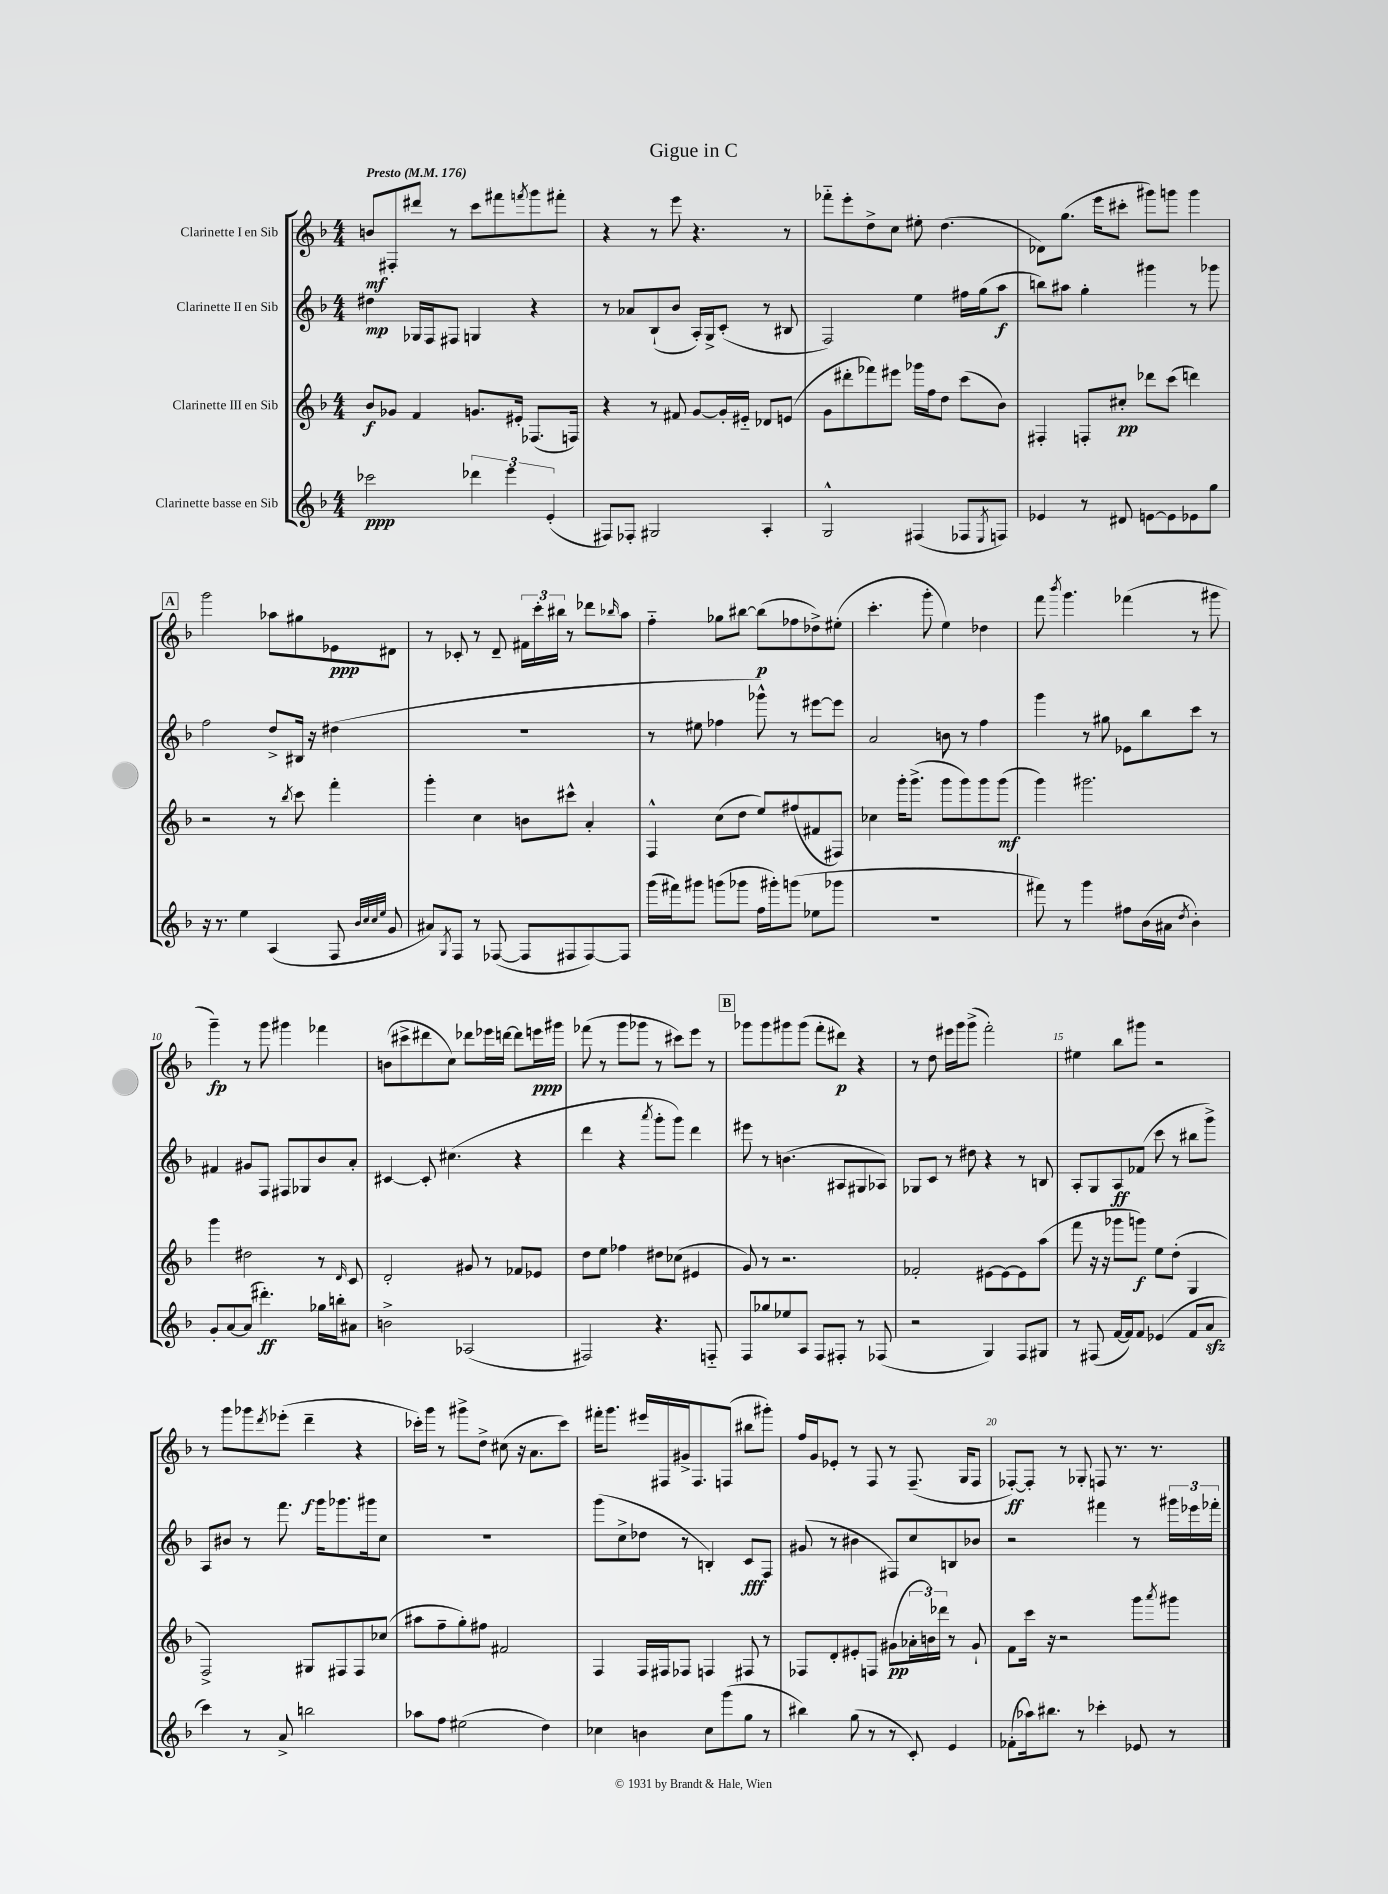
\header { title = "Gigue in C" }
<<
\new StaffGroup <<
\new Staff = "s0" \with { instrumentName = "Clarinette I en Sib" } {
    \clef treble \key f \major \numericTimeSignature \time 4/4 \tempo "Presto" 4 = 176
    b'8\mf fis8-. dis'''8 r8 c'''8 fis'''8 \acciaccatura { f'''8 } g'''8 fis'''8-. |
    r4 r8 e'''8 r4. r8 |
    fes'''8-_ e'''8-. d''8-> c''8 eis''8-. d''4.( |
    des'8) g''8.( e'''16 cis'''8-. gis'''8) g'''8 g'''4 |
    \mark \markup { \box "A" } g'''2 aes''8 gis''8 ees'8\ppp dis'8 |
    r8 ces'8-. r8 d'8-- \tuplet 3/2 { fis'16 c'''16-. bis''16 } r8 des'''8 \grace { bes''16 } a''8 |
    f''4-_ ges''8 bis''8~ bis''8\p( fes''8 des''8->) eis''8-.( |
    c'''4.-. g'''8-. e''4) des''4 |
    f'''8 \acciaccatura { bes'''8 } g'''4. fes'''4( r8 gis'''8 |
    g'''4--\fp) r8 g'''8 gis'''4 fes'''4 |
    b'8( cis'''8-> dis'''8 c''8) des'''8 ees'''16 d'''16~ d'''8 e'''16\ppp gis'''16 |
    fes'''8( r8 g'''8 ges'''8 r8 cis'''8) e'''8 r8 |
    \mark \markup { \box "B" } ges'''8 ges'''8 gis'''8 gis'''8( f'''8-. dis'''8\p) r4 |
    r8 d''8 eis'''16 g'''16 g'''8->( f'''2-.) |
    eis''4 bes''8 gis'''8 r2 |
    r8 g'''8 ges'''8 \acciaccatura { d'''8 } ees'''8-.( d'''4--\f r4 |
    ces'''16-.) g'''16 r8 gis'''8-> d''8-> cis''8( r16 a'8. ces'''8) |
    fis'''16-. g'''8. eis'''16 fis16 gis'16-> fis8. f8( bis''8 gis'''8-.) |
    f''16 g'16 ees'8-. r8 f8 r8 f8.--( g16 f8 |
    fes8~-.\ff) fes8-. r8 ges8-. f8 r8. r8. \bar "|." |
}
\new Staff = "s1" \with { instrumentName = "Clarinette II en Sib" } {
    \clef treble \key f \major \numericTimeSignature \time 4/4
    dis''4\mp ges16 f16 fis8 g4 r4 |
    r8 aes'8 bes8-!( bes'8 a16-.) g16-> c'8-.( r8 bis8 |
    f2) e''4 fis''16 g''16( a''8\f |
    b''8) ais''8 g''4-. gis'''4 r8 ges'''8 |
    \mark \markup { \box "A" } f''2 d''8-> bis16 r16 dis''4( |
    R1 |
    r8 eis''8 fes''4 ges'''8-^) r8 eis'''8~ eis'''8 |
    a'2 b'8 r8 f''4 |
    g'''4 r8 gis''8 ees'8 bes''8 c'''8 r8 |
    fis'4 gis'8 f8 fis8 ges8 bes'8 a'8-. |
    cis'4~ cis'8-. cis''4.( r4 |
    d'''4 r4 \acciaccatura { a'''8 } g'''8-. g'''8) d'''4 |
    \mark \markup { \box "B" } eis'''8 r8 b'4.( ais8 gis8 aes8) |
    ges8 c'8 r8 dis''8 r4 r8 b8 |
    a8-. g8 a8\ff fes'8( c'''8 r8 bis''8 g'''8->) |
    a8 bis'8 r8 f'''8. g'''16 ges'''8. gis'''16 c''8 |
    R1 |
    g'''8( c''8-> des''8 r8 b4-.) c'8\fff f8 |
    gis'8( r8 bis'4 fis8) c''8 b8 bes'8 |
    r2 fis'''4 r8 \tuplet 3/2 { gis'''16 ees'''16 fes'''16-. } \bar "|." |
}
\new Staff = "s2" \with { instrumentName = "Clarinette III en Sib" } {
    \clef treble \key f \major \numericTimeSignature \time 4/4
    bes'8\f ges'8 f'4 g'8. eis'16-. fes8.( f16) |
    r4 r8 fis'8 g'8~ g'16-. eis'16-_ des'8 e'8( |
    g'8 dis'''8-. fes'''8) eis'''8 ges'''16 f''16 d''8 c'''8( bes'8) |
    fis4-. f8-. cis''8-.\pp des'''8 c'''8( d'''4) |
    \mark \markup { \box "A" } r2 r8 \acciaccatura { bes''8 } c'''8 f'''4-. |
    g'''4-. c''4 b'8 cis'''8-^ a'4-. |
    f4-^ c''8( d''8 e''8) fis''8( fis'8 fis8) |
    ces''4 g'''16-. g'''8.->( g'''8 g'''8) g'''8 g'''8\mf( |
    g'''4) gis'''2. |
    g'''4 dis''2 r8 \grace { d'16 } c'8 |
    d'2-. gis'8 r8 fes'8 ees'8 |
    d''8 e''8 fes''4 dis''8 ces''8( eis'4 |
    \mark \markup { \box "B" } g'8) r8 r2. |
    fes'2-. eis'8~ eis'8~ eis'8 a''8( |
    f'''8 r16 r16 ges'''8 g'''8\f) e''8 d''8-.( g4 |
    f2->) gis8 fis8 fis8 ces''8( |
    ais''8 f''8-- g''8-.) fis''8 fis'2 |
    f4 f16 fis16 fes8 f4 fis8 r8 |
    fes8 d'8-. eis'8-. f8 gis'8\pp( \tuplet 3/2 { aes'16-. b'16) des'''16 } r8 gis'8-! |
    f'8 c'''16 r16 r2 g'''8 \acciaccatura { a'''8 } gis'''8 \bar "|." |
}
\new Staff = "s3" \with { instrumentName = "Clarinette basse en Sib" } {
    \clef treble \key f \major \numericTimeSignature \time 4/4
    ces'''2\ppp \tuplet 3/2 { des'''4 e'''4 e'4-.( } |
    fis8) fes8-. gis2 a4-. |
    g2-^ fis4( fes8 \acciaccatura { e8 } f8) |
    ees'4 r8 dis'8 e'8~ e'8 ees'8 g''8 |
    \mark \markup { \box "A" } r16 r8. e''4 a4( f8 \grace { bes'32 c''32 c''32 e''32 } g'8 |
    ais'8) \acciaccatura { g8 } f8 r8 fes8~( fes8 fis8 fis8~) fis8 |
    g'''16( fis'''16) gis'''8 g'''8( ges'''8 f''16 gis'''16-.) g'''8( ees''8 ges'''8 |
    R1 |
    fis'''8) r8 g'''4 fis''8 bes'16( ais'16 \acciaccatura { d''8 } bes'4-.) |
    g'8-. a'8~ a'8( dis'''4.-.\ff) ges''16 b''16-. ais'8 |
    b'2-> aes2( |
    fis2) r4. f8-_ |
    \mark \markup { \box "B" } f8 ges''8 ees''8 a8 f8 fis8-. r8 fes8( |
    r2 g4) f8 gis8 |
    r8 fis8( f'16~ f'16) f'8 ees'4( f'8 a'8\sfz |
    c'''4) r8 a'8-> b''2 |
    aes''8 f''8 eis''2( d''4) |
    ces''4 b'4 ces''8 g'''8( g''8 r8 |
    bis''4) g''8( r8 r8 c'8-.) e'4 |
    fes'8-.( aes''16) bis''8. r8 ces'''4-. ees'8 r8 \bar "|." |
}
>>
>>
\layout { \context { \Score \override BarNumber.break-visibility = ##(#f #t #t) barNumberVisibility = #(every-nth-bar-number-visible 5) } }
